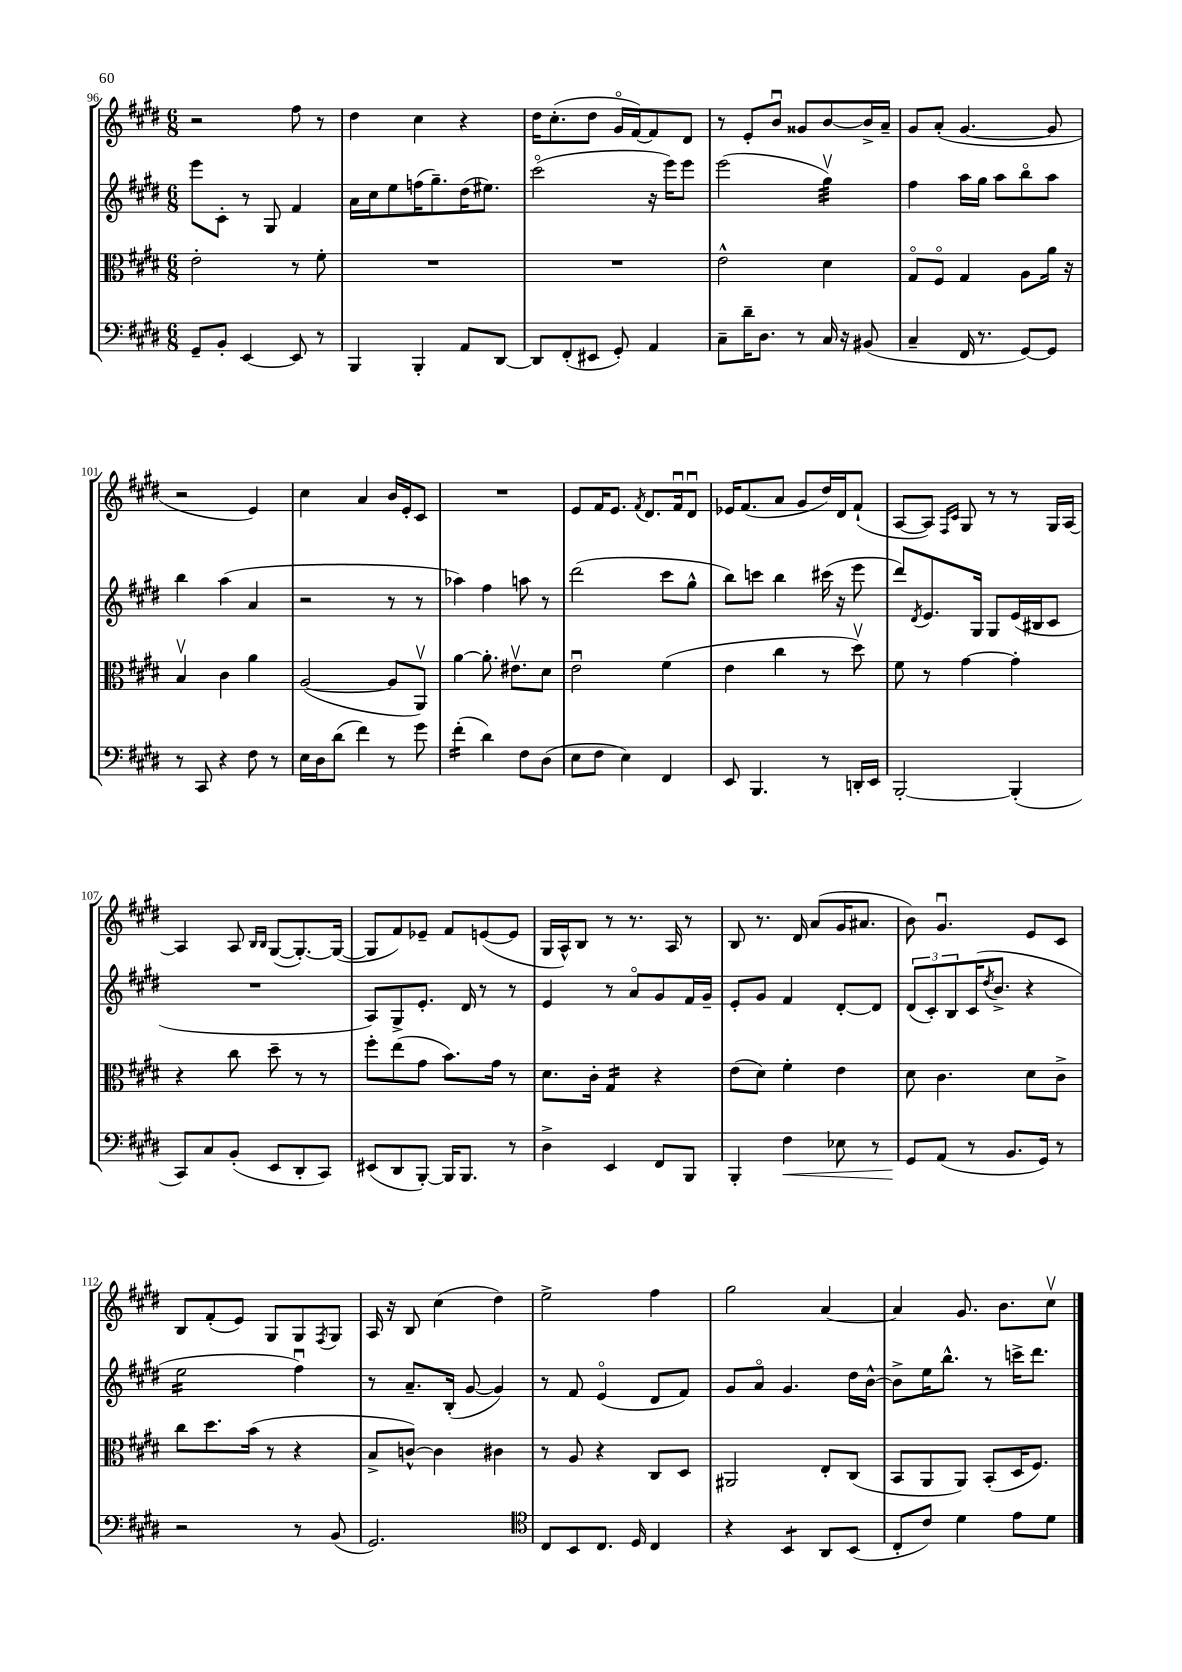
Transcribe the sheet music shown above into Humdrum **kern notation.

**kern	**kern	**kern	**kern
*staff4	*staff3	*staff2	*staff1
*clefF4	*clefC3	*clefG2	*clefG2
*k[f#c#g#d#]	*k[f#c#g#d#]	*k[f#c#g#d#]	*k[f#c#g#d#]
*M6/8	*M6/8	*M6/8	*M6/8
8GG#~	2e'	8eee	2r
8BB'	.	8c#'	.
[4EE	.	8r	.
.	.	8G#	.
8EE]	8r	4f#	8ff#
8r	8f#'	.	8r
=	=	=	=
4BBB	2.r	16a	4dd#
.	.	16cc#	.
.	.	8ee	.
4BBB'	.	(16ff	4cc#
.	.	8.gg#~)	.
8AA	.	(16dd#	4r
.	.	8.ee#)	.
[8DD#	.	.	.
=	=	=	=
8DD#]	2.r	(2ccc#o	16dd#
.	.	.	(8.cc#'
(8FF#'	.	.	.
8EE#	.	.	8dd#
8GG#')	.	.	16g#o
.	.	.	[16f#)
4AA	.	16r	8f#]
.	.	16eee)	.
.	.	8eee	8d#
=	=	=	=
8C#~	2e^^	(2eee	8r
16d#~	.	.	8e'
8.D#	.	.	.
.	.	.	8bu
8r	.	.	8g##
16C#	4d#	4gg#v)	[8b
16r	.	.	.
(8BB#	.	.	16b^]
.	.	.	16a~
=	=	=	=
4C#~	8G#o	4ff#	8g#
.	8F#o	.	(8a'
16FF#	4G#	16aa	[4.g#
8.r	.	16gg#	.
.	.	8aa	.
[8GG#)	8A	8bbo	.
8GG#]	16a	8aa	8g#]
.	16r	.	.
=	=	=	=
8r	4Bv	4bb	2r
8CC#	.	.	.
4r	4c#	(4aa	.
8F#	4a	4a	4e)
8r	.	.	.
=	=	=	=
16E	([2A	2r	4cc#
16D#	.	.	.
(8d#	.	.	.
4f#)	.	.	4a
8r	8A]	8r	16b
.	.	.	16e'
8g#	8AAv)	8r	8c#
=	=	=	=
(4f#'	[4a	4aa-)	2.r
4d#)	8.a']	4ff#	.
.	8.e#v	.	.
8F#	.	8aa	.
(8D#	8d#	8r	.
=	=	=	=
8E	2eu	(2ddd#	8e
8F#	.	.	16f#
.	.	.	8.e
4E)	.	.	.
.	.	.	8qf#
.	.	.	8.d#
4FF#	(4f#	8ccc#	.
.	.	.	16f#u
.	.	8gg#^^	8d#u
=	=	=	=
8EE	4e	8bb)	16e-
.	.	.	(8.f#
4.BBB	.	8ccc	.
.	4cc#	4bb	8a
.	.	.	8g#
8r	8r	(16ccc#	16dd#)
.	.	16r	16d#
16DD'	8dd#v)	8eee	(8f#`
16EE	.	.	.
=	=	=	=
[2BBB'	8f#	8ddd#)	[8A
.	.	8qd#	.
.	8r	8.e	8A])
.	.	.	16qqF#
.	.	.	16qqc#
.	[4g#	.	8G#
.	.	16G#	.
.	.	8G#	8r
(4BBB']	4g#']	(16e	8r
.	.	16B#	.
.	.	8c#	16G#
.	.	.	[16A
=	=	=	=
8CC#)	4r	2.r	4A]
8C#	.	.	.
(8BB'	8cc#	.	8A
.	.	.	16qqB
.	.	.	16qqB
8EE	8dd#~	.	([8G#
8DD#'	8r	.	8.G#'_)
8CC#)	8r	.	.
.	.	.	(16G#_
=	=	=	=
(8EE#	8ff#'	8A)	8G#]
8DD#	(8ee	8G#^	8f#)
[8BBB')	8g#	8.e'	8e-~
16BBB]	8.b)	.	8f#
8.BBB	.	16d#	.
.	.	8r	([8e
.	16g#	.	.
8r	8r	8r	8e]
=	=	=	=
4D#^	8.d#	4e	16G#
.	.	.	16A^^)
.	.	.	8B
.	16c#'	.	.
4EE	4G#	8r	8r
.	.	8ao	8.r
8FF#	4r	8g#	.
.	.	.	16A
8BBB	.	16f#	8r
.	.	16g#~	.
=	=	=	=
4BBB'	(8e	8e'	8B
.	8d#)	8g#	8.r
4F#	4f#'	4f#	.
.	.	.	16d#
.	.	.	(8a
8E-	4e	[8d#'	16g#
.	.	.	8.a#
8r	.	8d#]	.
=	=	=	=
8GG#	8d#	(12d#	8b)
.	.	12c#')	.
(8AA	4.c#	.	4.g#u
.	.	12B	.
8r	.	(16c#	.
.	.	8qdd#	.
.	.	8.b^	.
8.BB	.	.	.
.	8d#	4r	8e
16GG#)	.	.	.
8r	8c#^	.	8c#
=	=	=	=
2r	8cc#	2ee	8B
.	8.dd#	.	(8f#'
.	.	.	8e)
.	(16b	.	.
.	8r	.	8G#
8r	4r	4ff#u)	8G#
.	.	.	8qF#
(8BB	.	.	8G#
=	=	=	=
2.GG#)	8B^	8r	16A
.	.	.	16r
.	[8c^^)	8.a~	8B
.	4c]	.	(4cc#
.	.	(16B'	.
.	.	[8g#	.
.	4c#	4g#])	4dd#)
=	=	=	=
*clefC4	*	*	*
8C#	8r	8r	2ee^
8BB	8A	8f#	.
8.C#	4r	(4eo	.
16D#	.	.	.
4C#	8C#	8d#	4ff#
.	8D#	8f#)	.
=	=	=	=
4r	2AA#	8g#	2gg#
.	.	8ao	.
4BB	.	4.g#	.
8AA	8E'	.	[4a
(8BB	(8C#	16dd#	.
.	.	[16b^^	.
=	=	=	=
8C#'	8BB	8b^]	4a]
8c#)	8AA	16ee	.
.	.	8.bb^^	.
4d#	8AA)	.	8.g#
.	(8BB'	8r	.
.	.	.	8.b
8e	16D#	16ccc^	.
.	8.F#)	8.ddd#	.
8d#	.	.	8cc#v
==	==	==	==
*-	*-	*-	*-
